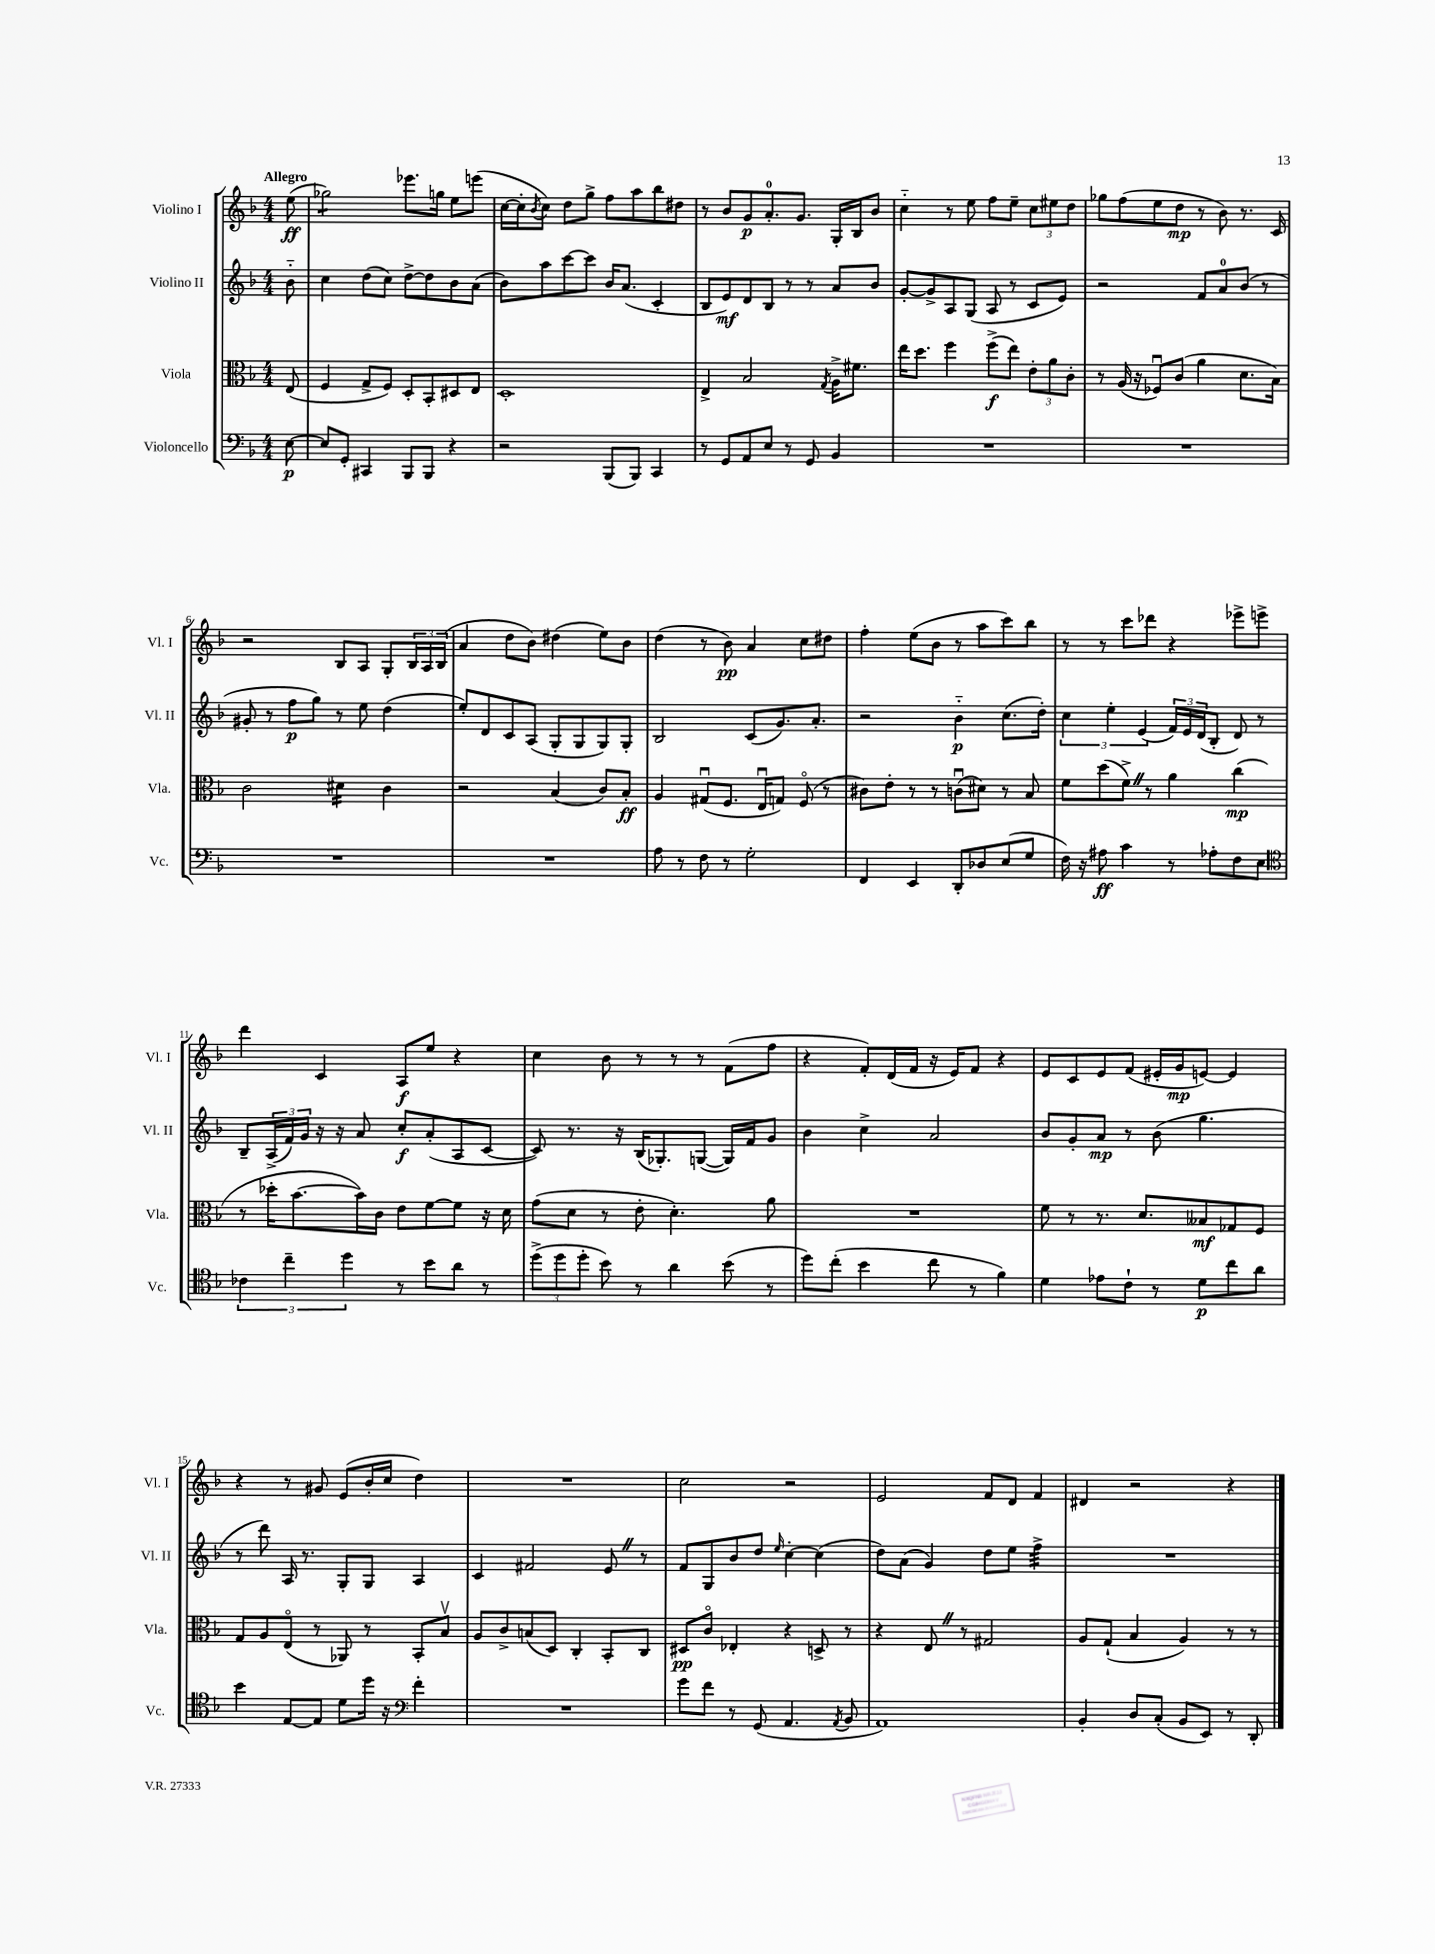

**kern	**kern	**kern	**kern
*staff4	*staff3	*staff2	*staff1
*clefF4	*clefC3	*clefG2	*clefG2
*k[b-]	*k[b-]	*k[b-]	*k[b-]
*M4/4	*M4/4	*M4/4	*M4/4
[8E\	(8E/	8b-'~\	(8ee\
=	=	=	=
8E/]L	4F/	4cc\	2gg-\)
8GG'/J	.	.	.
4CC#/	8G^/L	(8dd\L	.
.	8F/J)	8cc\J)	.
8BBB-/L	8D'/L	[8dd^\L	8.eee-\L
8BBB-/J	8BB-'/	8dd\]	.
.	.	.	16gg\Jk
4r	8D#/	8b-\	8ee\L
.	8E/J	(8a\J	(8eee\J
=	=	=	=
2r	1D'	8b-\L)	[16cc\LL
.	.	.	16cc'\]J
.	.	.	8qb-/
.	.	8aa\	8cc\J)
.	.	[8ccc\	8dd\L
.	.	8ccc\]J	8gg^\J
(8BBB-/L	.	16b-/LK	8ff\L
.	.	(8.a/J	.
8BBB-/J)	.	.	8aa\
4CC/	.	4c'/	8bb-\
.	.	.	8dd#\J
=	=	=	=
8r	4E^/	8B-/L	8r
8GG/L	.	8e/)	8b-/L
8AA/	2B-/	8d/	8g/
8E/J	.	8B-/J	8.a'/
8r	.	8r	.
.	.	.	8.g/J
8GG/	.	8r	.
.	8qG/	.	.
4BB-/	16A^\LK	8a/L	16G'/LL
.	8.f#\J	.	16B-/J
.	.	8b-/J	8b-/J
=	=	=	=
1r	16ee\LK	[8g'/L	4cc'~\
.	8.dd\J	.	.
.	.	8g^/]	.
.	4ff\	8A/	8r
.	.	(8G/J	8ee\
.	(8ff^\L	8A/	8ff\L
.	8ee\J)	8r	8ee~\J
.	12e'\L	8c/L	12cc\L
.	12a\	.	12ee#\
.	.	8e/J)	.
.	12c'\J	.	12dd\J
=	=	=	=
1r	8r	2r	8gg-\L
.	(16A/	.	(8ff\
.	16r	.	.
.	8F-u/L)	.	8ee\
.	(8c/J	.	8dd\J
.	4a\	8f/L	8r
.	.	8a/	8b-\)
.	8.d\L	(8b-/J	8.r
.	.	8r	.
.	16B-\Jk)	.	16c/
=	=	=	=
1r	2c\	8g#'/	2r
.	.	8r	.
.	.	8ff\L	.
.	.	8gg\J)	.
.	4d#\	8r	8B-/L
.	.	8ee\	8A/J
.	4c\	(4dd\	8G'/L
.	.	.	24B-/L
.	.	.	24A/
.	.	.	(24B-/JJ
=	=	=	=
1r	2r	8ee'/L)	4a/
.	.	8d/	.
.	.	8c/	8dd\L
.	.	(8A/J	8b-\J)
.	(4B-/	8G'/L	(4dd#\
.	.	8G/	.
.	8c/L)	8G/)	8ee\L)
.	8B-'/J	8G'/J	8b-\J
=	=	=	=
8A\	4A/	2B-/	(4dd\
8r	.	.	.
8F\	(8G#u/L	.	8r
8r	8.F/J	.	8b-\)
2G'\	.	(8c/L	4a/
.	16Eu/LK	.	.
.	8G/J)	8.g/)	.
.	(8Fo/	.	8cc\L
.	.	8.a'/J	.
.	8r	.	8dd#\J
=	=	=	=
4FF/	8c#\L)	2r	4ff'\
.	8e'\J	.	.
4EE/	8r	.	(8ee\L
.	8r	.	8b-\J
8DD'/L	(8cu\L	4b-'~\	8r
8D-/	8d#\J)	.	8aa\L
(8E/	8r	(8.cc\L	8ccc\)
8G/J	8B-/	.	8bb-\J
.	.	16dd'\Jk)	.
=	=	=	=
16F\)	8f\L	6cc\	8r
16r	.	.	.
8A#\	(8dd\	.	8r
.	.	6ee'\	.
4c\	8f^\J)	.	8ccc\L
.	.	(6e/	.
.	8r	.	8ddd-\J
8r	4a\	24f/LL)	4r
.	.	24e/	.
.	.	(24d/J	.
8A-'\L	.	8B-'/J	.
8F\	(4cc\	8d/)	8eee-^\L
8E\J	.	8r	8eee^\J
=	=	=	=
*clefC4	*	*	*
6c-\	8r	8B-~/L	4ddd\
.	16dd-'\LK	(24A^/L	.
6cc~\	.	24f/)	.
.	[8.b-\	.	.
.	.	24g/JJ	.
.	.	16r	4c/
.	.	16r	.
6dd\	.	.	.
.	16b-\]L)	8a/	.
.	16c\JJ	.	.
8r	8e\L	8cc'/L	8A/L
8b-\L	[8f\	(8a'/	8ee/J
8a\J	8f\]J	8A/	4r
8r	16r	[8c/J	.
.	16d\	.	.
=	=	=	=
(12dd^\L	(8g\L	8c/])	4cc\
12dd\	.	.	.
.	8d\J	8.r	.
12dd'\J	.	.	.
8b-\)	8r	.	8b-\
.	.	16r	.
8r	8e'\	(16B-/LK	8r
.	.	8.G-'/)	.
4a\	4.d'\)	.	8r
.	.	([8G/J	8r
(8b-\	.	16G/]LL)	(8f\L
.	.	16f/J	.
8r	8a\	8g/J	8ff\J
=	=	=	=
8dd\L)	1r	4b-\	4r
(8cc'\J	.	.	.
4b-\	.	4cc^\	8f'/L)
.	.	.	(16d/L
.	.	.	16f/JJ
8cc\	.	2a/	16r
.	.	.	16e/LK)
8r	.	.	8f/J
4f\)	.	.	4r
=	=	=	=
4d\	8f\	8b-/L	8e/L
.	8r	8g'/	8c/
8e-\L	8.r	8a/J	8e/
8c`\J	.	8r	(8f/J
.	8.d/L	.	.
8r	.	(8b-\	16e#'/LL
.	.	.	16g/J
8d\L	8B--/	4.gg\	[8e/J)
8cc\	8G-/	.	4e/]
8a\J	8F/J	.	.
=	=	=	=
4b-\	8G/L	8r	4r
.	8A/	8ddd\)	.
[8E/L	(8Eo/J	16A/	8r
.	.	8.r	.
8E/]J	8r	.	8g#/
8d\L	8AA-/)	8G'/L	(8e/L
16dd\Jk	8r	8G/J	16b-'/L
16r	.	.	16cc/JJ
*clefF4	*	*	*
4f'\	8BB-'/L	4A/	4dd\)
.	8B-v/J	.	.
=	=	=	=
1r	8A/L	4c/	1r
.	8c^/	.	.
.	(8B/	2f#/	.
.	8D/J)	.	.
.	4C'/	.	.
.	8BB-'/L	8e/	.
.	8C/J	8r	.
=	=	=	=
8g\L	8D#/L	8f/L	2cc\
8f\J	8co/J	8G/	.
8r	4E-'/	8b-/	.
(8GG/	.	8dd/J	.
.	.	16qqee/	.
4.AA/	4r	[4cc'\	2r
.	8D^/	(4cc\]	.
8qAA/	.	.	.
8BB-/	8r	.	.
=	=	=	=
1AA)	4r	8dd\L)	2e/
.	.	(8a\J	.
.	8E/	4g/)	.
.	8r	.	.
.	2G#/	8dd\L	8f/L
.	.	8ee\J	8d/J
.	.	4ff^\	4f/
=	=	=	=
4BB-'/	8A/L	1r	4d#/
.	(8G`/J	.	.
8D/L	4B-/	.	2r
(8C'/J	.	.	.
8BB-/L	4A/)	.	.
8EE/J)	.	.	.
8r	8r	.	4r
8DD'/	8r	.	.
==	==	==	==
*-	*-	*-	*-
